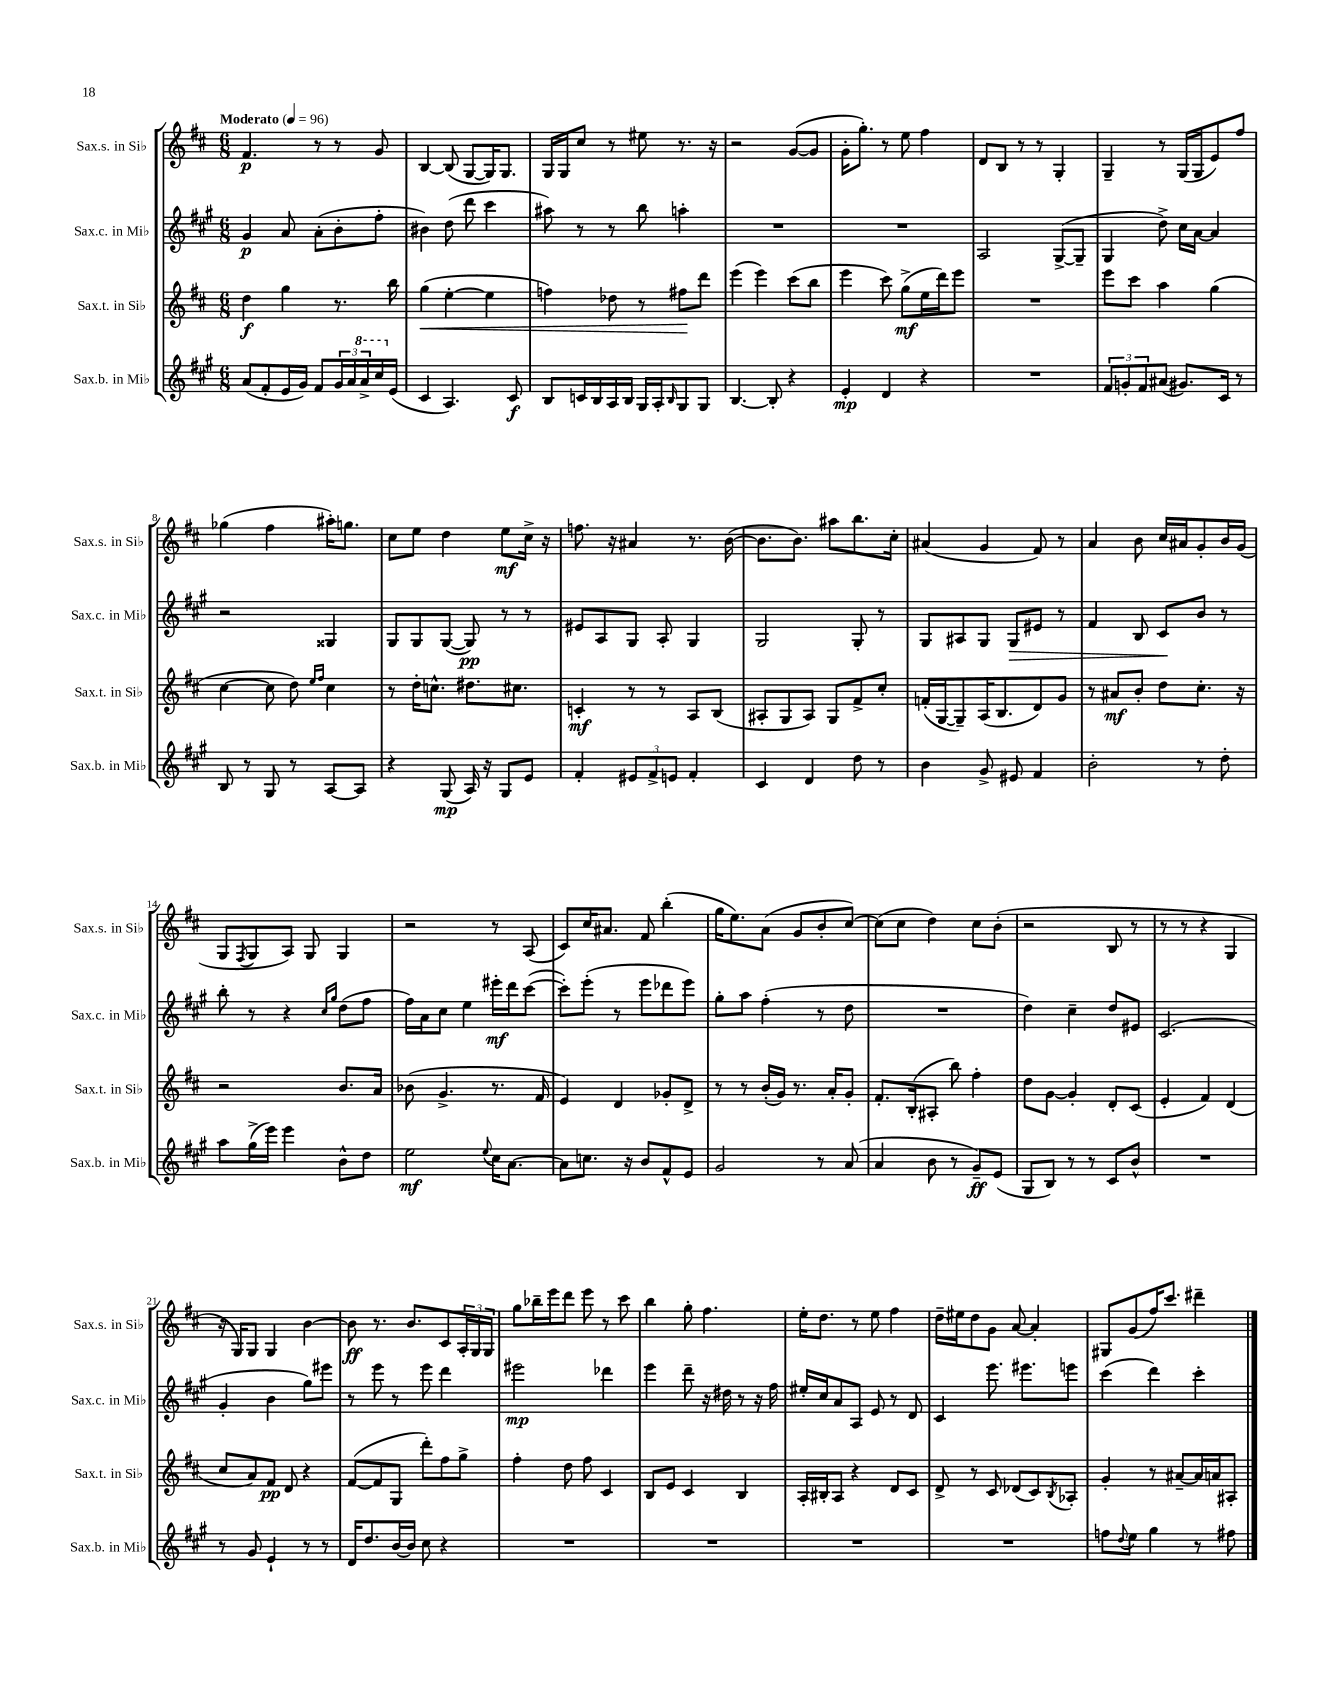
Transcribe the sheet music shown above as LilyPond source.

<<
\new StaffGroup <<
\new Staff = "s0" \with { instrumentName = "Sax.s. in Sib" shortInstrumentName = "Sax.s. in Sib" } {
    \clef treble \key d \major \numericTimeSignature \time 6/8 \tempo "Moderato" 4 = 96
    fis'4.\p r8 r8 g'8 |
    b4~ b8( g8~ g16) g8. |
    g16 g16 cis''8 r8 eis''8 r8. r16 |
    r2 g'8~( g'8 |
    g'16-. g''8.-.) r8 e''8 fis''4 |
    d'8 b8 r8 r8 g4-. |
    g4-- r8 g16( g16 e'8) fis''8 |
    ges''4( fis''4 ais''16-.) g''8. |
    cis''8 e''8 d''4 e''8\mf cis''16-> r16 |
    f''8. r16 ais'4 r8. b'16~( |
    b'8. b'8.) ais''8 b''8. cis''16-. |
    ais'4( g'4 fis'8) r8 |
    a'4 b'8 cis''16 ais'16 g'8-. b'16 g'16( |
    g8 \acciaccatura { fis8 } g8 a8) g8 g4 |
    r2 r8 a8( |
    cis'8) cis''16 ais'8. fis'8 b''4-.( |
    g''16 e''8.) a'8( g'8 b'8-. cis''8~) |
    cis''8( cis''8 d''4) cis''8 b'8-.( |
    r2 b8 r8 |
    r8 r8 r4 g4 |
    r16 g16) g8 g4 b'4~ |
    b'8\ff r8. b'8. cis'8 \tuplet 3/2 { a16-. g16 g16 } |
    g''8 bes''16-- e'''16 d'''8 e'''8 r8 cis'''8 |
    b''4 g''8-. fis''4. |
    e''16-. d''8. r8 e''8 fis''4 |
    d''16-- eis''16 d''8 g'8 a'8~ a'4-. |
    gis8 g'8( fis''16) cis'''8. dis'''4-- \bar "|." |
}
\new Staff = "s1" \with { instrumentName = "Sax.c. in Mib" shortInstrumentName = "Sax.c. in Mib" } {
    \clef treble \key a \major \numericTimeSignature \time 6/8
    gis'4\p a'8 a'8-.( b'8-. fis''8-. |
    bis'4) d''8( d'''8 cis'''4 |
    ais''8) r8 r8 b''8 a''4-. |
    R2. |
    R2. |
    a2 gis8~->( gis8-- |
    gis4 d''8->) cis''16 a'16~ a'4 |
    r2 gisis4 |
    gis8 gis8 gis8~( gis8\pp) r8 r8 |
    eis'8 a8 gis8 a8-. gis4 |
    gis2 gis8-. r8 |
    gis8 ais8 gis8 gis8\> eis'8 r8 |
    fis'4 b8 cis'8\! b'8 r8 |
    b''8-. r8 r4 \grace { cis''16 gis''16 } d''8( fis''8 |
    fis''16) a'16 cis''8 e''4 eis'''16-.\mf d'''16 cis'''8~( |
    cis'''8-.) e'''8-.( r8 e'''8 des'''8 e'''8) |
    gis''8-. a''8 fis''4-.( r8 d''8 |
    R2. |
    d''4) cis''4-- d''8 eis'8 |
    cis'2.( |
    gis'4-. b'4 gis''8) eis'''8 |
    r8 e'''8 r8 e'''8 d'''4 |
    eis'''2\mp des'''4 |
    e'''4 d'''8-- r16 dis''16 r8 r16 fis''16 |
    eis''16-. cis''16 a'8 a8 e'8 r8 d'8 |
    cis'4 e'''8. eis'''8. e'''8 |
    cis'''4( d'''4) cis'''4-. \bar "|." |
}
\new Staff = "s2" \with { instrumentName = "Sax.t. in Sib" shortInstrumentName = "Sax.t. in Sib" } {
    \clef treble \key d \major \numericTimeSignature \time 6/8
    d''4\f g''4 r8. b''16 |
    g''4\<( e''4~-. e''4 |
    f''4) des''8 r8 fis''8\! d'''8 |
    e'''4( e'''4) cis'''8( b''8 |
    e'''4 cis'''8) g''8->\mf( e''16 d'''16) e'''8 |
    R2. |
    e'''8 cis'''8 a''4 g''4( |
    cis''4~ cis''8 d''8) \grace { e''16 fis''16 } cis''4 |
    r8 d''16-. c''8.-^ dis''8. cis''8. |
    c'4-.\mf r8 r8 a8 b8( |
    ais8-. g8 ais8) g8 fis'8-> cis''8-. |
    f'16-.( g16~ g8--) a16( b8. d'8) g'8 |
    r8 ais'8\mf b'8-. d''8 cis''8.-. r16 |
    r2 b'8. a'16 |
    bes'8( g'4.-> r8. fis'16 |
    e'4) d'4 ges'8-. d'8-> |
    r8 r8 b'16-.( g'16) r8. a'16-. g'8-. |
    fis'8.-. b16-.( ais8-. b''8) fis''4-. |
    d''8 g'8~ g'4-. d'8-. cis'8( |
    e'4-. fis'4) d'4( |
    cis''8 a'8) fis'8\pp d'8 r4 |
    fis'8~( fis'8 g8 d'''8-.) fis''8 g''8-> |
    fis''4-. d''8 fis''8 cis'4 |
    b8 e'8 cis'4 b4 |
    a16-. bis16-. a8 r4 d'8 cis'8 |
    d'8-> r8 cis'8 des'8( cis'8) \acciaccatura { b8 } aes8-. |
    g'4-. r8 ais'8~-- ais'16 a'16 ais8-. \bar "|." |
}
\new Staff = "s3" \with { instrumentName = "Sax.b. in Mib" shortInstrumentName = "Sax.b. in Mib" } {
    \clef treble \key a \major \numericTimeSignature \time 6/8
    a'8( fis'8-. e'16 gis'16) fis'8 \tuplet 3/2 { gis'16 a'16 \ottava #1 a''16-> } cis'''16 \ottava #0 e'16( |
    cis'4 a4.) cis'8\f |
    b8 c'16 b16 a16 b16 gis16 a16-. \grace { b16 } gis8 gis8 |
    b4.~ b8-. r4 |
    e'4-.\mp d'4 r4 |
    R2. |
    \tuplet 3/2 { fis'8 g'8-. fis'8 } ais'8( gis'8.) cis'16 r8 |
    b8 r8 gis8 r8 a8~ a8 |
    r4 gis8\mp( a16) r16 gis8 e'8 |
    fis'4-. \tuplet 3/2 { eis'8 fis'8-> e'8 } fis'4-. |
    cis'4 d'4 d''8 r8 |
    b'4 gis'8-> eis'8 fis'4 |
    b'2-. r8 d''8-. |
    a''8 gis''16->( e'''16) e'''4 b'8-^ d''8 |
    e''2\mf \appoggiatura { e''8 } cis''16 a'8.~ |
    a'8 c''8. r16 b'8 fis'8-^ e'8 |
    gis'2 r8 a'8( |
    a'4 b'8 r8 gis'8--\ff) e'8( |
    gis8 b8) r8 r8 cis'8 b'8-^ |
    R2. |
    r8 gis'8 e'4-! r8 r8 |
    d'16 d''8. b'16~ b'16 cis''8 r4 |
    R2. |
    R2. |
    R2. |
    R2. |
    f''8 \appoggiatura { d''8 } e''8 gis''4 r8 fis''8 \bar "|." |
}
>>
>>
